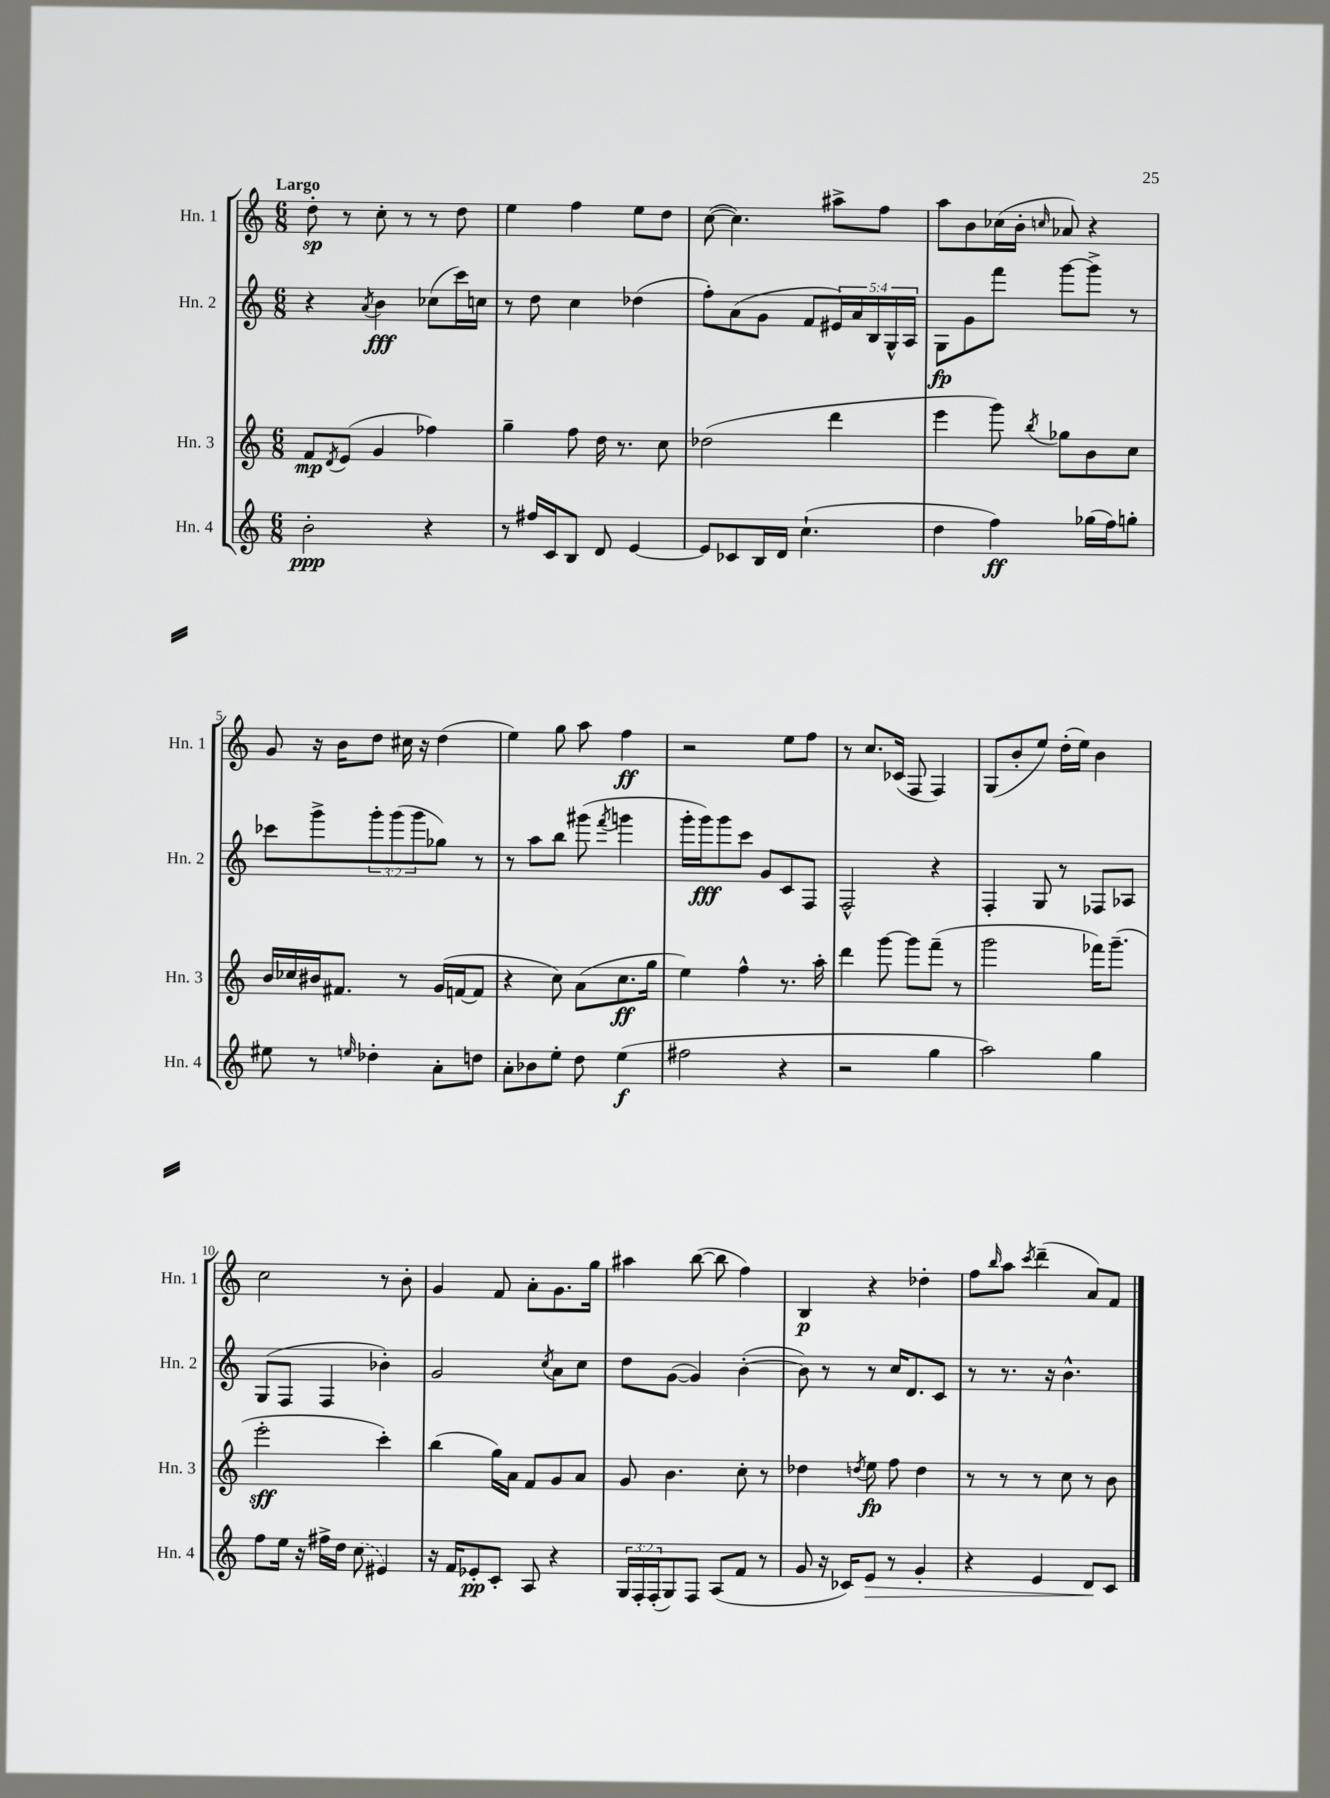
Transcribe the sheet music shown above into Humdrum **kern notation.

**kern	**kern	**kern	**kern
*staff4	*staff3	*staff2	*staff1
*clefG2	*clefG2	*clefG2	*clefG2
*k[]	*k[]	*k[]	*k[]
*M6/8	*M6/8	*M6/8	*M6/8
2b'	8f	4r	8dd'
.	8qd	.	.
.	(8e	.	8r
.	.	8qa	.
.	4g	4b	8cc'
.	.	.	8r
4r	4ff-)	(8cc-	8r
.	.	16ccc)	8dd
.	.	16cc	.
=	=	=	=
8r	4gg~	8r	4ee
16ff#	.	8dd	.
16c	.	.	.
8B	8ff	4cc	4ff
8d	16dd	.	.
.	8.r	.	.
[4e	.	(4dd-	8ee
.	8cc	.	8dd
=	=	=	=
8e]	(2dd-	8ff')	([8cc
8c-	.	(8a	4.cc])
16B	.	8g	.
16d	.	.	.
(4.cc`	.	8f	.
.	4ddd	20e#)	8aa#^
.	.	20a	.
.	.	20B	.
.	.	.	8ff
.	.	20G^^	.
.	.	20A	.
=	=	=	=
4dd	4eee	8G	8aa
.	.	8g	8b
4ff)	8ggg)	8fff	(16cc-
.	.	.	16b'
.	8qbb	.	16qqcc
.	8gg-	[8ggg	8a-)
(16gg-	8b	8ggg^]	4r
16ff)	.	.	.
8gg'	8cc	8r	.
=	=	=	=
8ee#	16b	8ccc-	8g
.	16cc-	.	.
8r	16b#	8ggg^	16r
.	8.f#	.	16b
16qqee	.	.	.
4dd-'	.	12ggg'	8dd
.	.	(12ggg	.
.	8r	.	16cc#
.	.	12ggg	.
.	.	.	16r
8a'	(16g	8gg-)	(4dd
.	[16f	.	.
8dd	8f]	8r	.
=	=	=	=
8a'	4r	8r	4ee)
8b-	.	8aa	.
8ee'	8cc)	8bb	8gg
8dd	(8a	(8ggg#	8aa
.	.	8qfff	.
(4ee	8.cc	4ggg	4ff
.	16gg	.	.
=	=	=	=
2ff#	4ee)	16ggg'	2r
.	.	16ggg)	.
.	.	8ggg	.
.	4ff^^	8ccc	.
.	.	8g	.
4r	8.r	8c	8ee
.	.	8F	8ff
.	16aa'	.	.
=	=	=	=
2r	4ddd	2F^^	8r
.	.	.	8.cc
.	[8ggg	.	.
.	.	.	(16c-
.	8ggg]	.	8F
4gg	(8fff~	4r	4F)
.	8r	.	.
=	=	=	=
2aa)	2ggg	4F'	(8G
.	.	.	8b'
.	.	8G	8ee)
.	.	8r	(16dd'
.	.	.	16ee)
4gg	16fff-)	8F-	4b
.	(8.ggg~	.	.
.	.	8A-	.
=	=	=	=
8ff	2eee'	(8G	2cc
16ee	.	8F	.
16r	.	.	.
16ff#^	.	4F	.
16dd	.	.	.
(8cc	.	.	.
4e#)	4ccc')	4b-')	8r
.	.	.	8b'
=	=	=	=
16r	(4bb	2g	4g
16f	.	.	.
8e-'	.	.	.
8c'	16gg)	.	8f
.	16a	.	.
8A	8f	.	8a'
.	.	8qcc	.
4r	8g	8a	8.g
.	8a	8cc	.
.	.	.	16gg
=	=	=	=
24G	8g	8dd	4aa#
24F'	.	.	.
(24F'	.	.	.
8G)	4.b	([8g	.
8F	.	4g])	([8bb
(8A	.	.	8bb]
8f	8cc'	([4b'	4ff)
8r	8r	.	.
=	=	=	=
8g	4dd-	8b])	4B
16r	.	8r	.
16c-)	.	.	.
.	8qdd	.	.
8e	8ee	8r	4r
8r	8ff	16cc	.
.	.	8.d	.
4g'	4dd	.	4dd-'
.	.	8c	.
=	=	=	=
4r	8r	8r	8ff
.	.	.	16qqbb
.	8r	8.r	8aa
.	.	.	8qccc
4e	8r	.	(4ddd~
.	.	16r	.
.	8cc	4.b^^	.
8d	8r	.	8a)
8c	8b	.	8f
==	==	==	==
*-	*-	*-	*-
